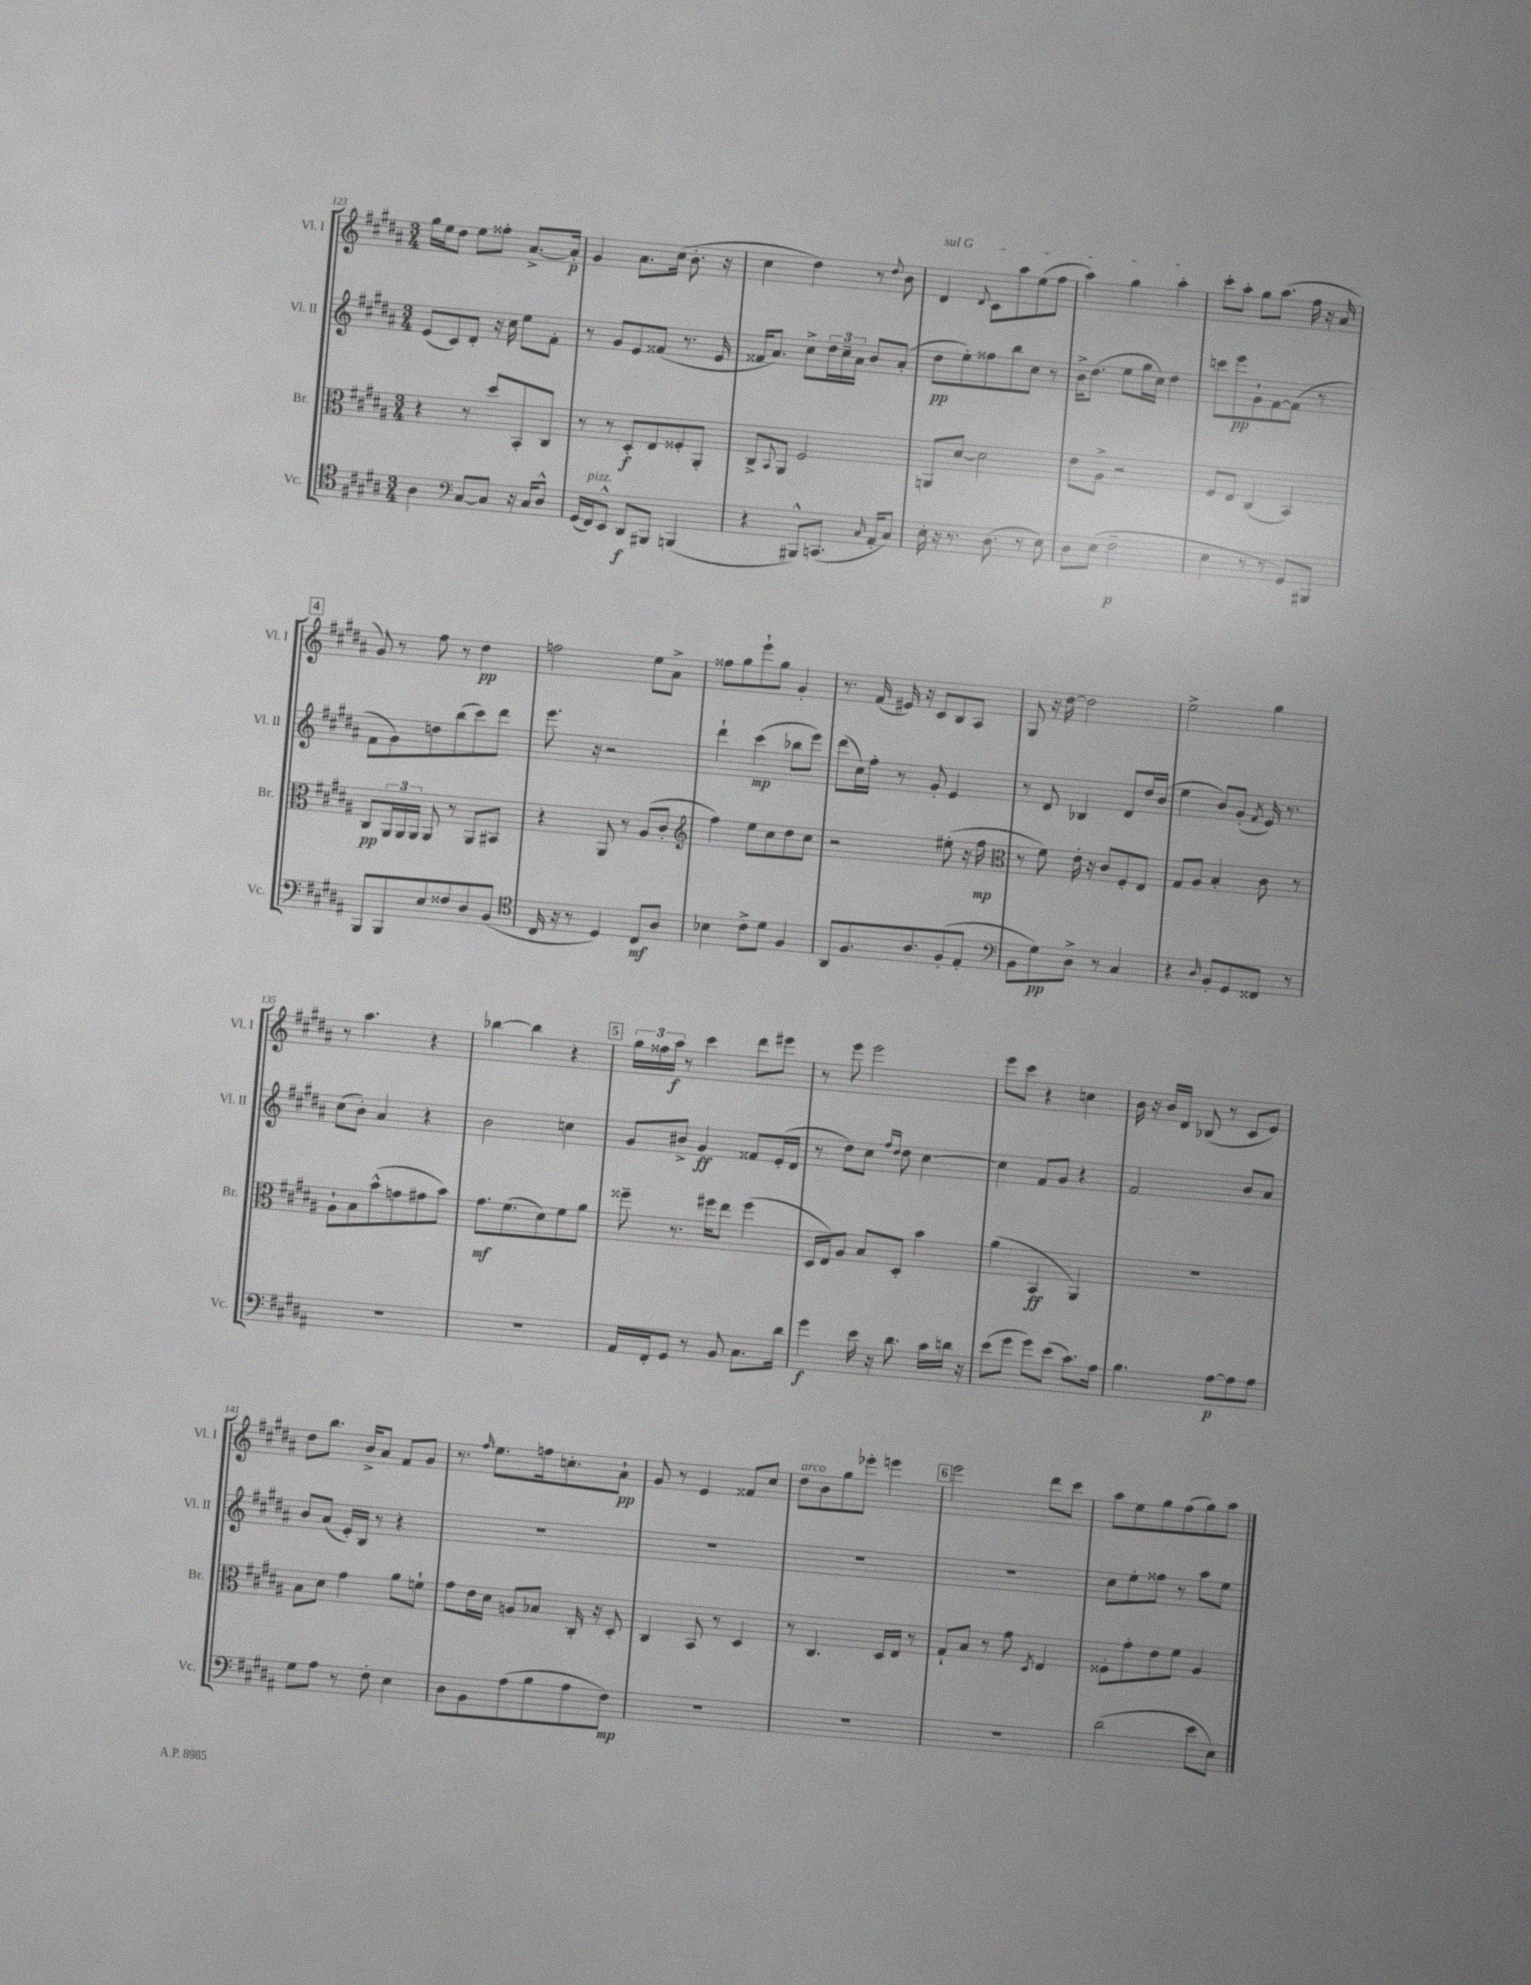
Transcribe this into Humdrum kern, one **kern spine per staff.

**kern	**dynam	**kern	**dynam	**kern	**dynam	**kern	**dynam
*part4	*part4	*part3	*part3	*part2	*part2	*part1	*part1
*staff4	*staff4	*staff3	*staff3	*staff2	*staff2	*staff1	*staff1
*I"Vc.	*	*I"Br.	*	*I"Vl. II	*	*I"Vl. I	*
*I'Vc.	*	*I'Br.	*	*I'Vl. II	*	*I'Vl. I	*
*clefC4	*	*clefC3	*	*clefG2	*	*clefG2	*
*k[f#c#g#d#a#]	*	*k[f#c#g#d#a#]	*	*k[f#c#g#d#a#]	*	*k[f#c#g#d#a#]	*
*M3/4	*	*M3/4	*	*M3/4	*	*M3/4	*
=123	=123	=123	=123	=123	=123	=123	=123
4A#\	.	4r	.	(8e/L	.	16gg#\LL	.
.	.	.	.	.	.	16ee\J	.
.	.	.	.	8c#/)	.	8dd#\J	.
*clefF4	*	*	*	*	*	*	*
[8C#/L	.	8r	.	8d#'/J	.	8ee\L	.
8C#/J]	.	8dd#/L	.	16r	.	8ff##X'\J	.
.	.	.	.	16cc#\	.	.	.
16r	.	8BB'/	.	8ee\L	.	[8.a#^/L	.
16C#/KL	.	.	.	.	.	.	.
8D#^^/J	.	8C#/J	.	8f#'\J	.	.	.
.	.	.	.	.	.	16a#'/Jk]	p
=124	=124	=124	=124	=124	=124	=124	=124
(16GG#/LL	.	8r	.	8r	.	4g#/	.
!LO:TX:a:i:t=pizz.	!	!	!	!	!	!	!
16FF#/J)	.	.	.	.	.	.	.
8EE^^/J	.	8r	.	8g#/L	.	.	.
8DD#/L	f	8D#'/L	f	8e/	.	8.a#\L	.
8BBB#X/J	.	8E/	.	(8f##X/J	.	.	.
.	.	.	.	.	.	(16cc#\Jk	.
(4BBBn/	.	8F##X'/	.	8.r	.	8.b'\	.
.	.	8AA#'/J	.	.	.	.	.
.	.	.	.	16e/	.	16r	.
=125	=125	=125	=125	=125	=125	=125	=125
4r	.	8C#^/L	.	16f##X/KL	.	4cc#\	.
.	.	.	.	8.a#/J)	.	.	.
.	.	8qqBB/	.	.	.	.	.
.	.	8AA#/J	.	.	.	.	.
8BBB#X^^/L)	.	2F#/	.	8cc#^\L	.	4dd#\)	.
(8.CCn/J	.	.	.	24dd#\L	.	.	.
.	.	.	.	24cc#~\	.	.	.
.	.	.	.	24a#\JJ	.	.	.
.	.	.	.	8b/L	.	8r	.
16qqC#/	.	.	.	.	.	.	.
16AA#'/KL	.	.	.	.	.	.	.
.	.	.	.	.	.	8qqdd#/	.
8C#/J)	.	.	.	(8a#'/J	.	8b\	.
=126	=126	=126	=126	=126	=126	=126	=126
!	!	!	!	!	!	!LO:TX:a:i:t=sul G	!
16E'\	.	8AAn/L	.	8dd#\L	pp	4d#/	.
16r	.	.	.	.	.	.	.
8.r	.	[8d#/J	.	8ee'\)	.	.	.
.	.	.	.	.	.	8qqd#/	.
.	.	2d#\]	.	8ff##X\	.	8c#\L	.
(8.D#\	.	.	.	.	.	.	.
.	.	.	.	8bb\	.	8aa#\	.
8r	.	.	.	8cc#\J	.	(8ee\	.
8E\)	.	.	.	8r	.	8ff#\J	.
=127	=127	=127	=127	=127	=127	=127	=127
8D#\L	.	8e\L	.	16b^\KL	.	4aa#\)	.
.	.	.	.	(8.dd#\J	.	.	.
(8E\J	.	8A#^\J	.	.	.	.	.
2F#~\	p	2r	.	8ee\L	.	4gg#\	.
.	.	.	.	16gg#\L	.	.	.
.	.	.	.	16cc#\JJ)	.	.	.
.	.	.	.	4dd#\	.	4aa#'\	.
=128	=128	=128	=128	=128	=128	=128	=128
4E\	.	8F#/L	.	8cccn\L	.	8ccc#'\L	.
.	.	8E/J	.	8eee\	pp	8aa#'\J	.
8r	.	(4C#/	.	8g#`\	.	8gg#\L	.
8r	.	.	.	[8f#\	.	(8.aa#\J	.
8GG#/L)	.	4BB/)	.	(8f#\J]	.	.	.
.	.	.	.	.	.	16ff#\	.
8BBB#X/J	.	.	.	8r	.	16r	.
.	.	.	.	.	.	16a#/	.
!!LO:LB:g=z
!!LO:REH:place=s1:t=4
=129	=129	=129	=129	=129	=129	=129	=129
8BBB/L	.	8C#/L	pp	8f#\L	.	8g#/)	.
8BBB/	.	24AA#/L	.	8g#\)	.	8r	.
.	.	24AA#/	.	.	.	.	.
.	.	24AA#/JJ	.	.	.	.	.
8E/	.	8AA#/	.	8ddn\	.	8ff#\	.
8F##X/	.	8r	.	(8bb\	.	8r	.
8D#/	.	8AA#/L	.	8ccc#\)	.	4dd#\	pp
(8BB/J	.	8BB#X/J	.	8ddd#\J	.	.	.
=130	=130	=130	=130	=130	=130	=130	=130
*clefC4	*	*	*	*	*	*	*
16C#/	.	4r	.	8.eee\	.	2ffn\	.
16r	.	.	.	.	.	.	.
8r	.	.	.	.	.	.	.
.	.	.	.	16r	.	.	.
4D#/)	.	8AA#/	.	2r	.	.	.
.	.	8r	.	.	.	.	.
8C#/L	mf	(8A#/L	.	.	.	8ee\L	.
8A#/J	.	8c#'/J	.	.	.	8a#^\J	.
=131	=131	=131	=131	=131	=131	=131	=131
*	*	*clefG2	*	*	*	*	*
4B-X\	.	4ff#\)	.	4ddd#`\	.	8ff##X\L	.
.	.	.	.	.	.	8gg#\	.
8c#^\L	.	8ee\L	.	(4ccc#\	mp	8eee`\	.
8d#\J	.	8cc#\	.	.	.	8gg#\J	.
4F#/	.	8dd#\	.	8bb-X\L	.	4g#'/	.
.	.	8cc#\J	.	8eee\J)	.	.	.
=132	=132	=132	=132	=132	=132	=132	=132
8AA#/L	.	2r	.	(8ddd#\L	.	8.r	.
8.F#/	.	.	.	16cc#\L)	.	.	.
.	.	.	.	16ff#'\JJ	.	(16f#/	.
.	.	.	.	8r	.	16e#X/)	.
8.A#/	.	.	.	.	.	16r	.
.	.	.	.	8g#'/	.	8c#/L	.
(8F#'/	.	(8ee#X'\	.	4e/	.	8B/	.
8E'/J	.	16r	.	.	.	8A#/J	.
.	.	16ff#\	mp	.	.	.	.
=133	=133	=133	=133	=133	=133	=133	=133
*clefF4	*	*clefC3	*	*	*	*	*
8BB\L	.	8r	.	8r	.	8G#/	.
8G#\)	pp	8f#\)	.	8d#/	.	16r	.
.	.	.	.	.	.	[16dd#\	.
8D#^\J	.	16e'\	.	4B-X/	.	2dd#\]	.
.	.	16r	.	.	.	.	.
8r	.	8c#/L	.	.	.	.	.
4C#/	.	8F#'/	.	8d#/L	.	.	.
.	.	8E/J	.	16dd#/L	.	.	.
.	.	.	.	(16b/JJ	.	.	.
=134	=134	=134	=134	=134	=134	=134	=134
4r	.	8G#/L	.	4ee\	.	2ee^\	.
.	.	8A#/J	.	.	.	.	.
16qqD#/	.	.	.	.	.	.	.
8BB'/L	.	4B'/	.	8b/L)	.	.	.
8GG#/	.	.	.	(8g#'/J	.	.	.
.	.	.	.	8qf#/	.	.	.
8FF##X/J	.	8c#\	.	16e/)	.	4gg#\	.
.	.	.	.	8.r	.	.	.
8r	.	8r	.	.	.	.	.
!!LO:LB:g=z
=135	=135	=135	=135	=135	=135	=135	=135
2.r	.	8A#`\L	.	(8cc#\L	.	8r	.
.	.	8B\	.	8b'\J)	.	4.aa#\	.
.	.	(8b^^\	.	4a#/	.	.	.
.	.	8gn\	.	.	.	.	.
.	.	8g#X\	.	4r	.	4r	.
.	.	8b\J)	.	.	.	.	.
=136	=136	=136	=136	=136	=136	=136	=136
2.r	.	8.g#\L	mf	2b\	.	[4bb-X\	.
.	.	(8.f#\	.	.	.	.	.
.	.	.	.	.	.	4bb-\]	.
.	.	8d#\)	.	.	.	.	.
.	.	8f#\	.	4ccn\	.	4r	.
.	.	8a#\J	.	.	.	.	.
!!LO:REH:place=s1:t=5
=137	=137	=137	=137	=137	=137	=137	=137
16AA#/LL	.	8ff##X~\	.	8g#/L	.	24gg#\LL	.
.	.	.	.	.	.	24ff##X\	.
16FF#'/J	.	.	.	.	.	.	.
.	.	.	.	.	.	24aa#\JJ	f
8GG#/J	.	8.r	.	8b#X^/J	.	8r	.
8r	.	.	.	4g#/	ff	4ccc#\	.
.	.	16ff#X\KL	.	.	.	.	.
8BB/	.	8ee\J	.	.	.	.	.
8.C#\L	.	(4ff#\	.	8f##X/L	.	8ddd#\L	.
.	.	.	.	(16e'/L	.	8eee#X\J	.
16d#\Jk	.	.	.	16d#/JJ	.	.	.
=138	=138	=138	=138	=138	=138	=138	=138
4g#\	f	16D#/LL	.	8r	.	8r	.
.	.	16E/J)	.	.	.	.	.
.	.	8A#/J	.	8dd#\L)	.	8eee\	.
16e\	.	8B/L	.	8cc#\J	.	2eee\	.
16r	.	.	.	.	.	.	.
.	.	.	.	16qqff#/LL	.	.	.
.	.	.	.	16qqdd#/JJ	.	.	.
8.d#\	.	8D#'/J	.	8dd#\	.	.	.
.	.	4b\	.	[4cc#\	.	.	.
16c#\LL	.	.	.	.	.	.	.
16dn\JJ	.	.	.	.	.	.	.
16r	.	.	.	.	.	.	.
=139	=139	=139	=139	=139	=139	=139	=139
(8e\L	.	(4a#\	.	4cc#\]	.	8eee\L	.
8g#\J	.	.	.	.	.	8ccc#\J	.
8g#\L)	.	4BB/	ff	8f#/L	.	4r	.
(8e\J	.	.	.	8g#/J	.	.	.
8.c#\L)	.	4AA#/)	.	4r	.	4ccn\	.
16A#\Jk	.	.	.	.	.	.	.
=140	=140	=140	=140	=140	=140	=140	=140
4.B\	.	2.r	.	2f#/	.	16b\	.
.	.	.	.	.	.	16r	.
.	.	.	.	.	.	16b/LL	.
.	.	.	.	.	.	16d#/JJ	.
.	.	.	.	.	.	(8B-X/	.
[8A#\L	p	.	.	.	.	8r	.
8A#\]	.	.	.	8b/L	.	8c#/L	.
8A#\J	.	.	.	8a#/J	.	8e/J)	.
!!LO:LB:g=z
=141	=141	=141	=141	=141	=141	=141	=141
8G#\L	.	8B\L	.	8b/L	.	8dd#\L	.
8A#\J	.	8d#\J	.	(8a#/J	.	8.bb\J	.
8r	.	4g#\	.	16e'/LL)	.	.	.
.	.	.	.	16B/JJ	.	16b^/KL	.
8F#'\	.	.	.	8r	.	8a#/J	.
4E\	.	8a#\L	.	4r	.	8f#/L	.
.	.	8fn`\J	.	.	.	8g#/J	.
=142	=142	=142	=142	=142	=142	=142	=142
8D#\L	.	8g#\L	.	2.r	.	8.r	.
8BB\	.	16e\L	.	.	.	.	.
.	.	.	.	.	.	16qqff#/	.
.	.	16d#\JJ	.	.	.	8.ee\L	.
(8A#\	.	8An/L	.	.	.	.	.
8B\	.	8B-X/J	.	.	.	16ffn\k	.
.	.	.	.	.	.	8.ccn'\	.
8A#\	.	16C#'/	.	.	.	.	.
.	.	16r	.	.	.	.	.
8F#\J)	mp	8D#'/	.	.	.	8a#`\J	pp
=143	=143	=143	=143	=143	=143	=143	=143
2.r	.	4C#/	.	2.r	.	8g#/	.
.	.	.	.	.	.	8r	.
.	.	8BB/	.	.	.	4e/	.
.	.	8r	.	.	.	.	.
.	.	4D#/	.	.	.	8f##X/L	.
.	.	.	.	.	.	8cc#/J	.
=144	=144	=144	=144	=144	=144	=144	=144
!	!	!	!	!	!	!LO:TX:a:i:t=arco	!
2.r	.	8r	.	2.r	.	8dd#\L	.
.	.	4.C#/	.	.	.	8b\	.
.	.	.	.	.	.	8gg#\	.
.	.	.	.	.	.	8eee-X'\J	.
.	.	16D#/LL	.	.	.	4eeen\	.
.	.	16E/JJ	.	.	.	.	.
.	.	8r	.	.	.	.	.
!!LO:REH:place=s1:t=6
=145	=145	=145	=145	=145	=145	=145	=145
2.r	.	8G#`/L	.	2.r	.	2eee\	.
.	.	8B/J	.	.	.	.	.
.	.	8r	.	.	.	.	.
.	.	8g#\	.	.	.	.	.
.	.	8qD#/	.	.	.	.	.
.	.	4E/	.	.	.	8ddd#\L	.
.	.	.	.	.	.	8ccc#\J	.
=146	=146	=146	=146	=146	=146	=146	=146
(2d#\	.	8F##X'\L	.	8cc#\L	.	8aa#\L	.
.	.	8g#'\	.	8ee'\	.	8ee\	.
.	.	8e\	.	8ff##X\J	.	8gg#\	.
.	.	8f#\J	.	8r	.	(8ff#\	.
8e\L	.	4A#/	.	8aa#\L	.	8gg#\)	.
8E\J)	.	.	.	8ee\J	.	8aa#\J	.
==	==	==	==	==	==	==	==
*-	*-	*-	*-	*-	*-	*-	*-
